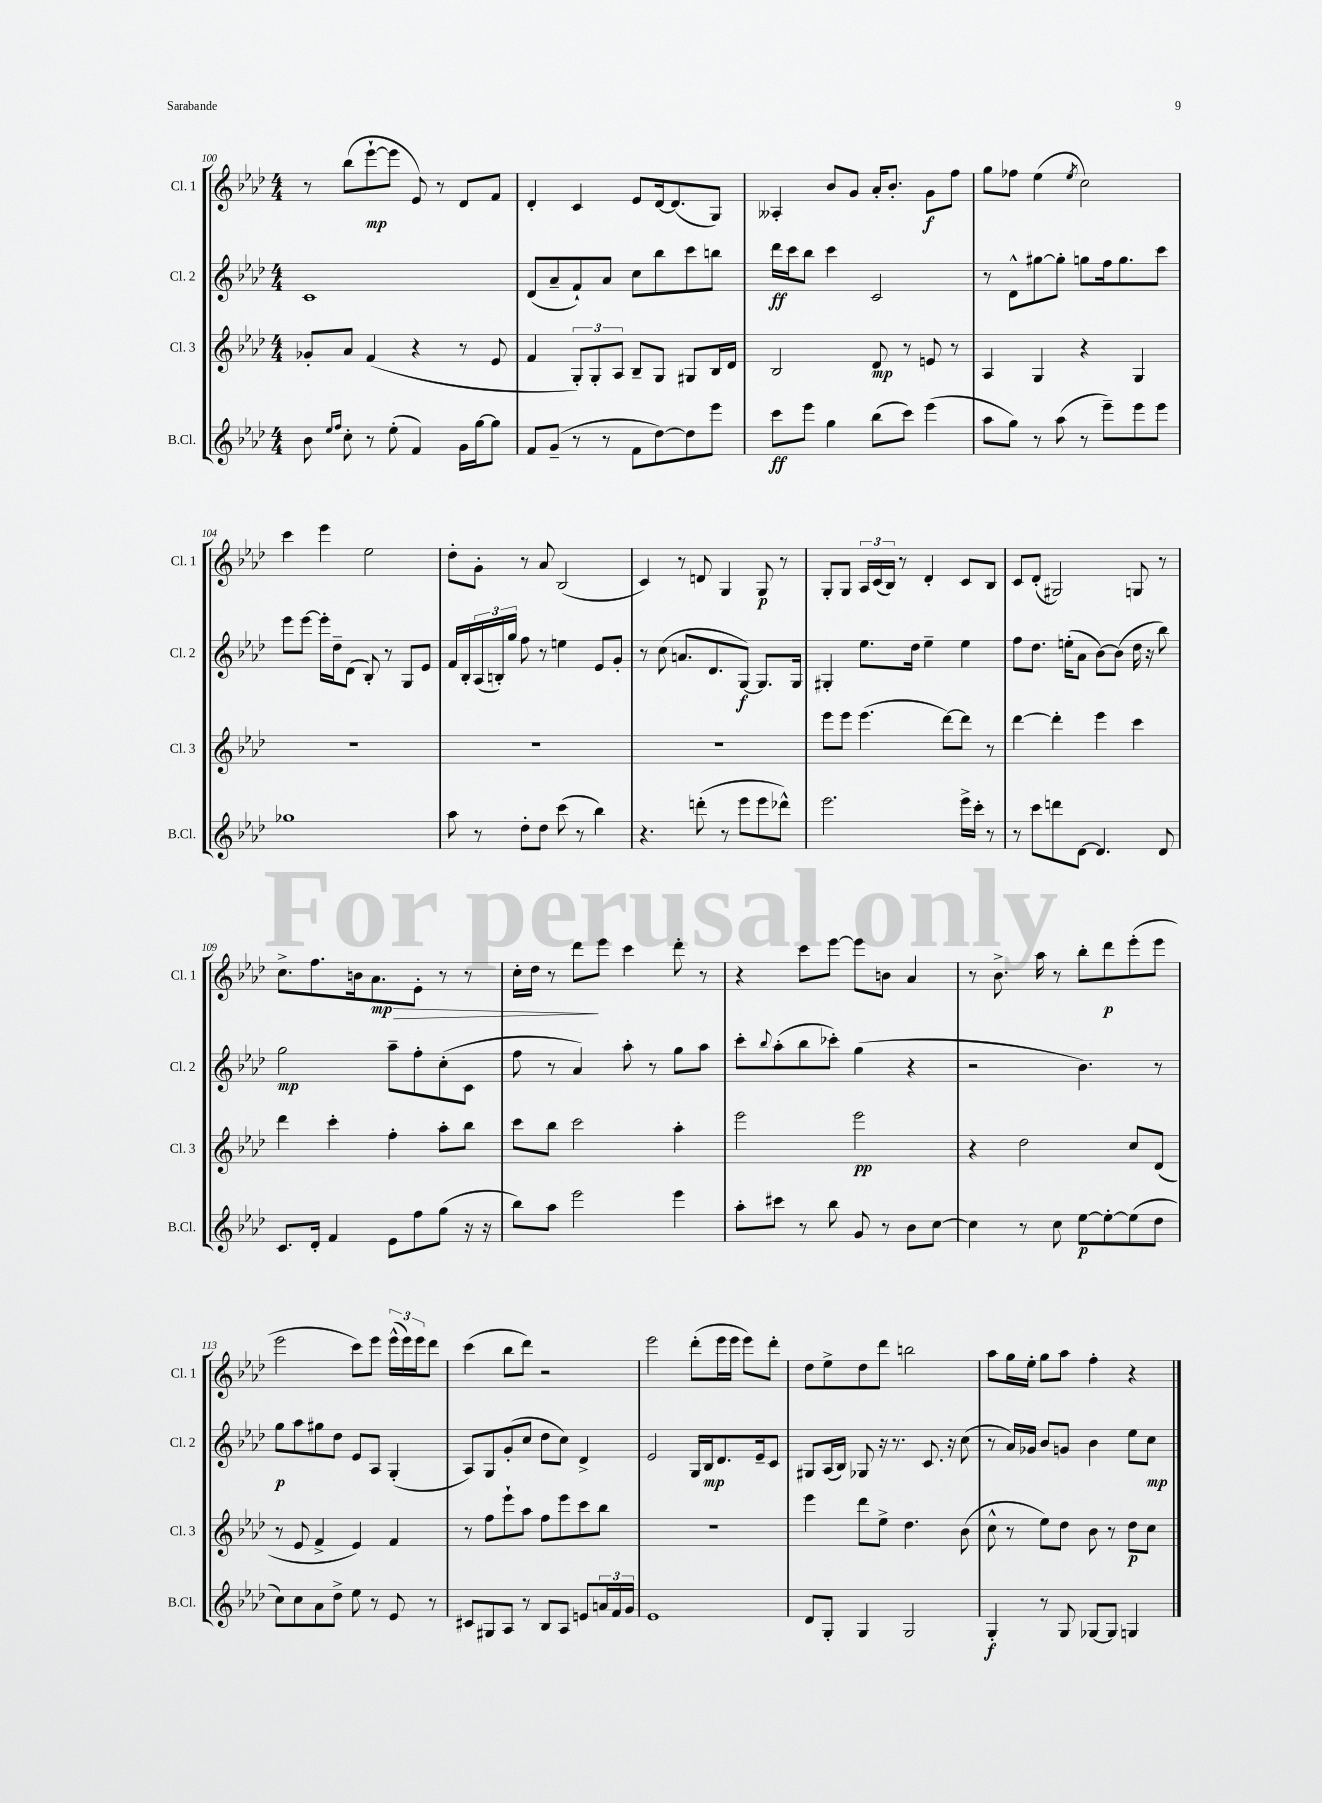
<<
\new StaffGroup <<
\new Staff = "s0" \with { instrumentName = "Cl. 1" shortInstrumentName = "Cl. 1" } {
    \clef treble \key aes \major \numericTimeSignature \time 4/4
    r8 bes''8( ees'''8~-!\mp ees'''8 ees'8) r8 des'8 f'8 |
    des'4-. c'4 ees'8 des'16~ des'8.( g8) |
    aeses4-. bes'8 g'8 aes'16-. bes'8.-. g'8\f f''8 |
    g''8 fes''8 ees''4( \acciaccatura { ees''8 } c''2) |
    c'''4 ees'''4 ees''2 |
    des''8-. g'8-. r8 aes'8 bes2( |
    c'4) r8 d'8 g4 g8\p r8 |
    g8-. g8 \tuplet 3/2 { aes16 c'16( bes16) } r8 des'4-. c'8 bes8 |
    c'8 des'8-.( gis2) g8 r8 |
    c''8.-> f''8. b'16 aes'8.\mp\> ees'8-. r8 r8 |
    c''16-. des''16 r8 des'''8\! ees'''8 c'''4 des'''8-. r8 |
    r4 c'''8 ees'''8~ ees'''8 b'8 aes'4 |
    r8 bes'8.-> aes''16 r8 bes''8-. des'''8\p ees'''8-.( ees'''8 |
    ees'''2 c'''8) ees'''8 \tuplet 3/2 { ees'''16-^( ees'''16) ees'''16 } des'''8 |
    c'''4( bes''8 des'''8) r2 |
    ees'''2 des'''8-.( ees'''16 ees'''16 ees'''8) des'''8-. |
    des''8 ees''8-> des''8 des'''8 b''2 |
    aes''8 g''16 ees''16-. g''8 aes''8 f''4-. r4 \bar "|." |
}
\new Staff = "s1" \with { instrumentName = "Cl. 2" shortInstrumentName = "Cl. 2" } {
    \clef treble \key aes \major \numericTimeSignature \time 4/4
    c'1 |
    des'8( aes'8-- f'8-!) aes'8 c''8 bes''8 c'''8 b''8 |
    des'''16\ff c'''16 bes''8 c'''4 c'2 |
    r8 des'8-^ gis''8~ gis''8-. g''8 f''16 g''8. c'''8 |
    ees'''8 ees'''8~ ees'''16-. des''16-- des'8( bes8-.) r8 g8 ees'8 |
    f'16 bes16-. \tuplet 3/2 { aes16( b16-.) g''16 } f''8 r8 e''4 ees'8 g'8-. |
    r8 c''8( a'8. des'8. g8~\f) g8. g16 |
    gis4-. ees''8. des''16 ees''4-- ees''4 |
    f''8 des''8. e''16-.( aes'8 bes'8~) bes'8( des''16 r16 bes''8) |
    g''2\mp aes''8-- f''8-. c''8-.( c'8 |
    f''8 r8 aes'4) aes''8-. r8 g''8 aes''8 |
    c'''8-. \appoggiatura { bes''8 } aes''8-.( bes''8 ces'''8-.) g''4( r4 |
    r2 bes'4.) r8 |
    g''8\p aes''8 gis''8 des''8 ees'8 aes8 g4-.( |
    aes8) g8 g'8-.( c''8 des''8 c''8) des'4-> |
    ees'2 g16 bes16\mp des'8. ees'16-- c'8 |
    gis8 aes16( bes16) ges8 r16 r8. c'8. r16 c''8( |
    r8 aes'16) ges'16 bes'8 g'8 bes'4 ees''8 c''8\mp \bar "|." |
}
\new Staff = "s2" \with { instrumentName = "Cl. 3" shortInstrumentName = "Cl. 3" } {
    \clef treble \key aes \major \numericTimeSignature \time 4/4
    ges'8-. aes'8 f'4( r4 r8 ees'8 |
    f'4 \tuplet 3/2 { g8-.) g8-. aes8 } bes8-- g8 gis8 bes16 des'16 |
    bes2 des'8\mp r8 e'8 r8 |
    aes4 g4 r4 g4 |
    R1 |
    R1 |
    R1 |
    ees'''8 ees'''8 ees'''4.( des'''8~) des'''8 r8 |
    des'''4~ des'''4-. ees'''4 c'''4 |
    des'''4 c'''4-. f''4-. aes''8-. bes''8 |
    c'''8 bes''8 c'''2 aes''4-. |
    ees'''2 ees'''2\pp |
    r4 des''2 c''8 des'8( |
    r8 ees'8 f'4-> ees'4) f'4 |
    r8 f''8 ees'''8-! aes''8 f''8 ees'''8 c'''8 bes''8 |
    R1 |
    ees'''4 des'''8 ees''8-> des''4. bes'8( |
    c''8-^ r8 ees''8) des''8 bes'8 r8 des''8\p c''8 \bar "|." |
}
\new Staff = "s3" \with { instrumentName = "B.Cl." shortInstrumentName = "B.Cl." } {
    \clef treble \key aes \major \numericTimeSignature \time 4/4
    bes'8 \grace { ees''16 f''16 } c''8-. r8 ees''8-.( f'4) g'16 g''16~ g''8 |
    f'8 g'8--( r8 r8 f'8 des''8~) des''8 ees'''8 |
    c'''8\ff ees'''8 g''4 bes''8( c'''8) ees'''4( |
    aes''8 g''8) r8 aes''8( r8 ees'''8--) ees'''8 ees'''8 |
    ges''1 |
    aes''8 r8 des''8-. des''8 c'''8( r8 bes''4) |
    r4. d'''8-.( r8 ees'''8 ees'''8 des'''8-^) |
    ees'''2. ees'''16-> c'''16-. r8 |
    r8 c'''8 d'''8 des'8~ des'4. des'8 |
    c'8. des'16-. f'4 ees'8 f''8 g''8( r16 r16 |
    bes''8) aes''8 ees'''2 ees'''4 |
    aes''8-. cis'''8 r8 bes''8 g'8 r8 bes'8 c''8~ |
    c''4 r8 c''8 ees''8~\p ees''8~-. ees''8( des''8 |
    c''8) c''8 aes'8 des''8-> ees''8 r8 ees'8 r8 |
    cis'8 gis8 aes8 r8 bes8 aes8 e'8 \tuplet 3/2 { a'16 f'16 g'16 } |
    ees'1 |
    des'8 g8-. g4 g2 |
    g4-.\f r8 g8 ges8~ ges8 g4 \bar "|." |
}
>>
>>
\layout { \context { \Score currentBarNumber = #100 } }
